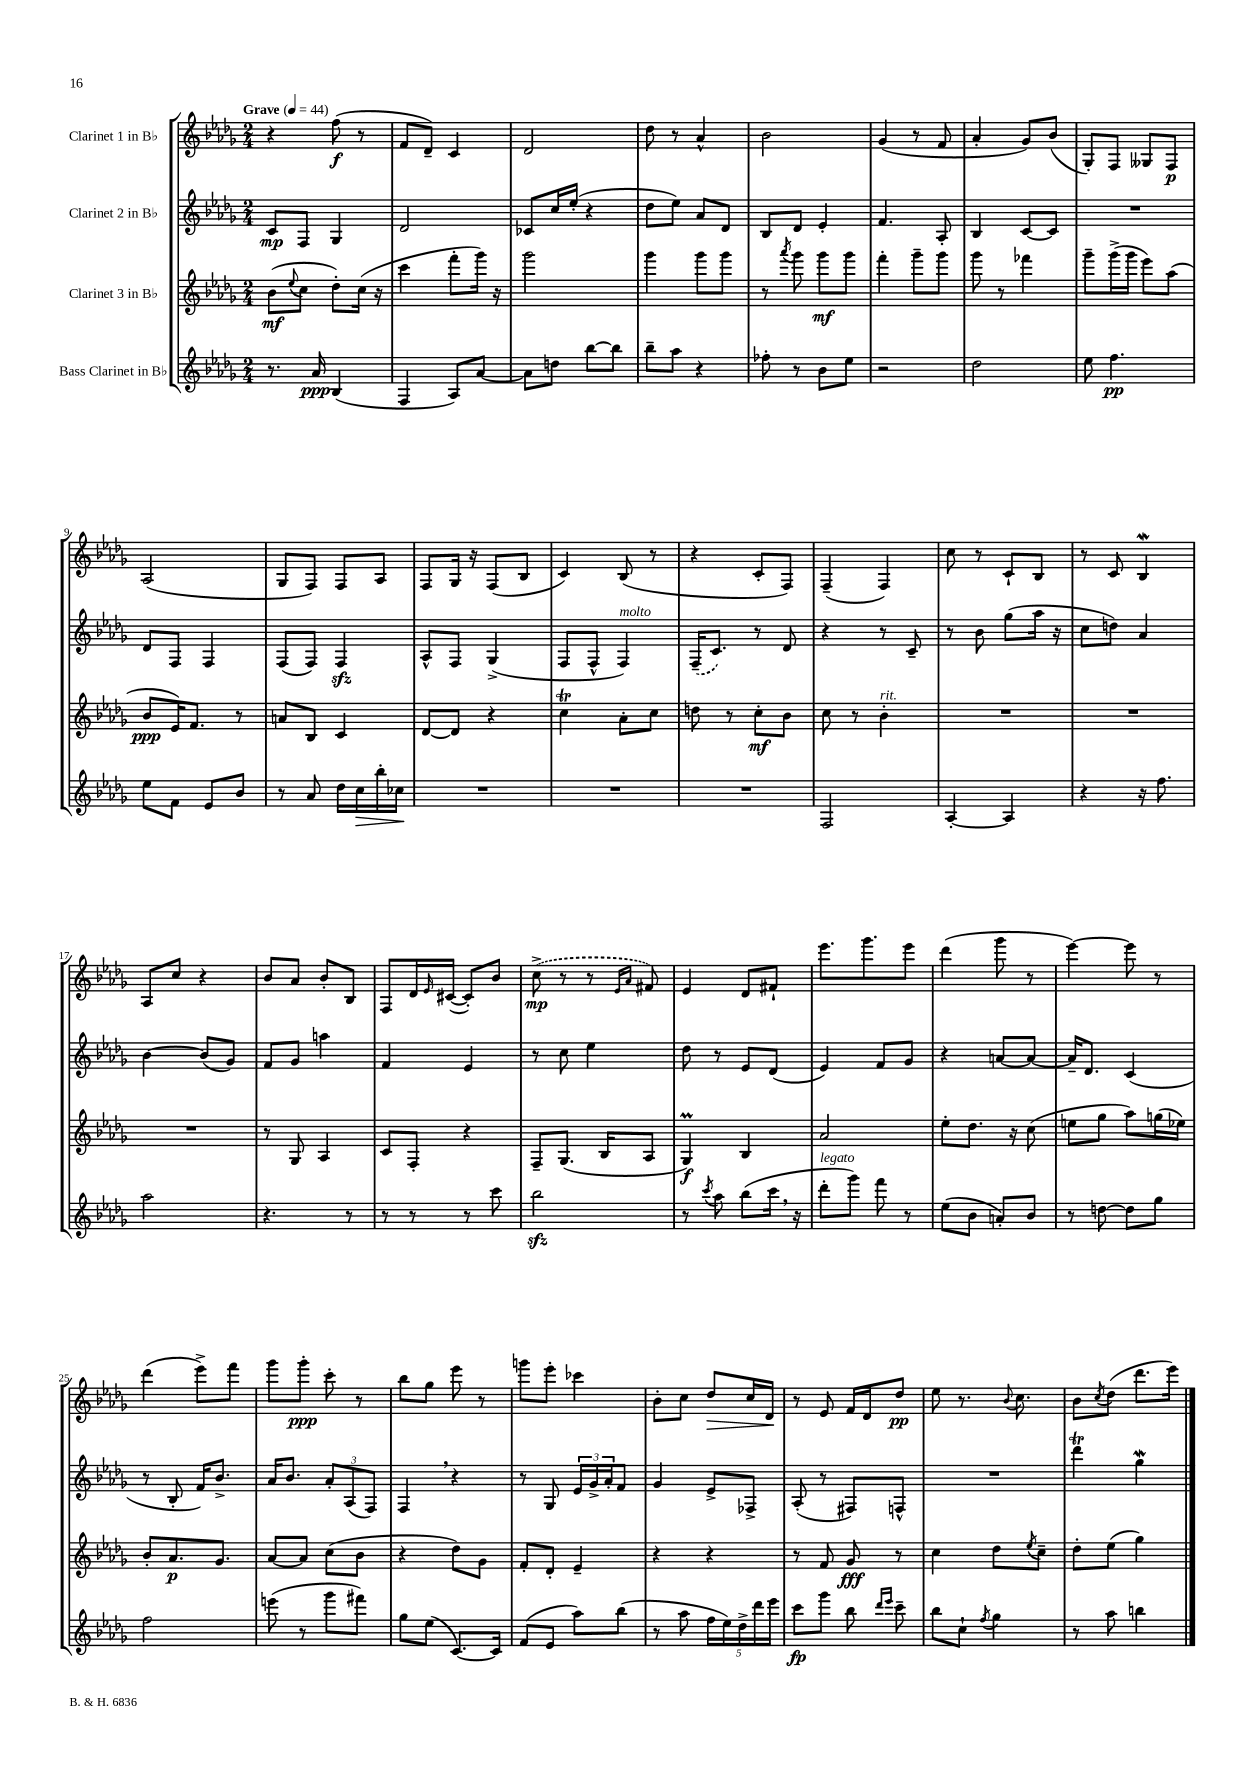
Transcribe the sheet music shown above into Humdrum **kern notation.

**kern	**kern	**kern	**kern
*staff4	*staff3	*staff2	*staff1
*clefG2	*clefG2	*clefG2	*clefG2
*k[b-e-a-d-g-]	*k[b-e-a-d-g-]	*k[b-e-a-d-g-]	*k[b-e-a-d-g-]
*M2/4	*M2/4	*M2/4	*M2/4
*MM44	*MM44	*MM44	*MM44
8.r	(8b-	8c	4r
.	8qqee-	.	.
.	8cc	8F	.
16a-	.	.	.
(4B-	8dd-')	4G-	(8ff
.	(16cc	.	8r
.	16r	.	.
=	=	=	=
4F	4ccc	2d-	8f
.	.	.	8d-~)
8A-)	8fff'	.	4c
[8a-	16ggg-)	.	.
.	16r	.	.
=	=	=	=
8a-]	2ggg-	8c-	2d-
8dd	.	16cc	.
.	.	(16ee-'	.
[8bb-	.	4r	.
8bb-]	.	.	.
=	=	=	=
8bb-~	4ggg-	8dd-	8dd-
8aa-	.	8ee-)	8r
4r	8ggg-	8a-	4a-^^
.	8ggg-	8d-	.
=	=	=	=
8ff-'	8r	8B-	2b-
.	8qaaa-	.	.
8r	8ggg-	8d-	.
8b-	8ggg-	4e-'	.
8ee-	8ggg-	.	.
=	=	=	=
2r	4fff'	4.f	(4g-
.	8ggg-~	.	8r
.	8ggg-	8A-'	8f
=	=	=	=
2dd-	8ggg-	4B-	4a-'
.	8r	.	.
.	4fff-	[8c	8g-)
.	.	8c]	(8b-
=	=	=	=
8ee-	8ggg-~	2r	8G-')
4.ff	(16ggg-^	.	8F
.	16ggg-	.	.
.	8eee-)	.	8G--
.	(8aa-	.	8F
=	=	=	=
8ee-	8b-	8d-	(2A-
8f	16e-)	8F	.
.	8.f	.	.
8e-	.	4F	.
8b-	8r	.	.
=	=	=	=
8r	8a	(8F	8G-
8a-	8B-	8F)	8F)
16dd-	4c	4F	8F
16cc	.	.	.
16bb-'	.	.	8A-
16cc-	.	.	.
=	=	=	=
2r	[8d-	8A-^^	8F
.	8d-]	8F	16G-
.	.	.	16r
.	4r	(4G-^	(8F
.	.	.	8B-
=	=	=	=
2r	4cc	8F	4c)
.	.	8F^^	.
.	8a-'	4F)	(8B-
.	8cc	.	8r
=	=	=	=
2r	8dd	(16F~	4r
.	.	8.c)	.
.	8r	.	.
.	8cc'	8r	8c'
.	8b-	8d-	8F)
=	=	=	=
2F	8cc	4r	(4F~
.	8r	.	.
.	4b-'	8r	4F)
.	.	8c~	.
=	=	=	=
[4A-'	2r	8r	8cc
.	.	8b-	8r
4A-]	.	(8gg-	8c`
.	.	16aa-	8B-
.	.	16r	.
=	=	=	=
4r	2r	8cc	8r
.	.	8dd)	8c
16r	.	4a-	4B-
8.ff	.	.	.
=	=	=	=
2aa-	2r	[4b-	8A-
.	.	.	8cc
.	.	(8b-]	4r
.	.	8g-)	.
=	=	=	=
4.r	8r	8f	8b-
.	8G-	8g-	8a-
.	4A-	4aa	8b-'
8r	.	.	8B-
=	=	=	=
8r	8c	4f	8F
8r	8F'	.	16d-
.	.	.	16qqe-
.	.	.	([16c#
8r	4r	4e-	8c#'])
8ccc	.	.	8b-
=	=	=	=
2bb-	8F~	8r	(8cc^
.	(8.G-	8cc	8r
.	.	4ee-	8r
.	16B-	.	.
.	.	.	16qqe-
.	.	.	16qqa-
.	8A-	.	8f#)
=	=	=	=
8r	4G-)	8dd-	4e-
8qccc	.	.	.
8aa-	.	8r	.
(8bb-	4B-	8e-	8d-
16ccc	.	(8d-	8f#`
16r	.	.	.
=	=	=	=
8ddd-'	2a-	4e-)	8.eee-
8ggg-)	.	.	.
.	.	.	8.ggg-
8fff	.	8f	.
8r	.	8g-	8eee-
=	=	=	=
(8ee-	8ee-'	4r	(4ddd-
8b-	8.dd-	.	.
8a')	.	[8a	8ggg-
.	16r	.	.
8b-	(8cc	8a_	8r
=	=	=	=
8r	8ee	16a~]	[4eee-)
.	.	8.d-	.
[8dd	8gg-	.	.
8dd]	8aa-)	(4c	8eee-]
8gg-	(16gg	.	8r
.	16ee-)	.	.
=	=	=	=
2ff	8b-'	8r	(4ddd-
.	8.a-	8B-'	.
.	.	16f)	8eee-^)
.	8.g-	8.b-^	.
.	.	.	8fff
=	=	=	=
(8eee	[8a-	16a-	8ggg-
.	.	8.b-	.
8r	8a-]	.	8ggg-'
8ggg-	(8cc	12a-'	8ccc'
.	.	(12A-	.
8fff#)	8b-	.	8r
.	.	12F)	.
=	=	=	=
8gg-	4r	4F	8bb-
(8ee-	.	.	8gg-
[8.c)	8dd-)	4r	8eee-
.	8g-	.	8r
16c]	.	.	.
=	=	=	=
(8f	8f'	8r	8ggg
8e-	8d-'	8G-	8eee-'
8aa-)	4e-~	24e-	4ccc-
.	.	24g-^	.
.	.	24a-'	.
(8bb-	.	8f	.
=	=	=	=
8r	4r	4g-	8b-'
8aa-	.	.	8cc
20ff	4r	8e-^	8dd-
20ee-)	.	.	.
20dd-^	.	.	.
.	.	8F-^	16cc
20ddd-	.	.	.
.	.	.	16d-
20eee-	.	.	.
=	=	=	=
8ccc	8r	(8A-'	8r
8ggg-	8f	8r	8e-
8bb-	8g-	8F#)	16f
.	.	.	16d-
16qqddd-	.	.	.
16qqeee-	.	.	.
8ccc~	8r	8F^^	8dd-
=	=	=	=
8bb-	4cc	2r	8ee-
8cc`	.	.	8.r
8qff	.	.	.
4gg-	8dd-	.	.
.	.	.	8qqb-
.	.	.	8.cc
.	8qee-	.	.
.	8cc~	.	.
=	=	=	=
8r	8dd-'	4ddd-	8b-
.	.	.	8qcc
8aa-	(8ee-	.	(8dd-
4bb	4gg-)	4gg-	8.ddd-
.	.	.	16eee-)
==	==	==	==
*-	*-	*-	*-
